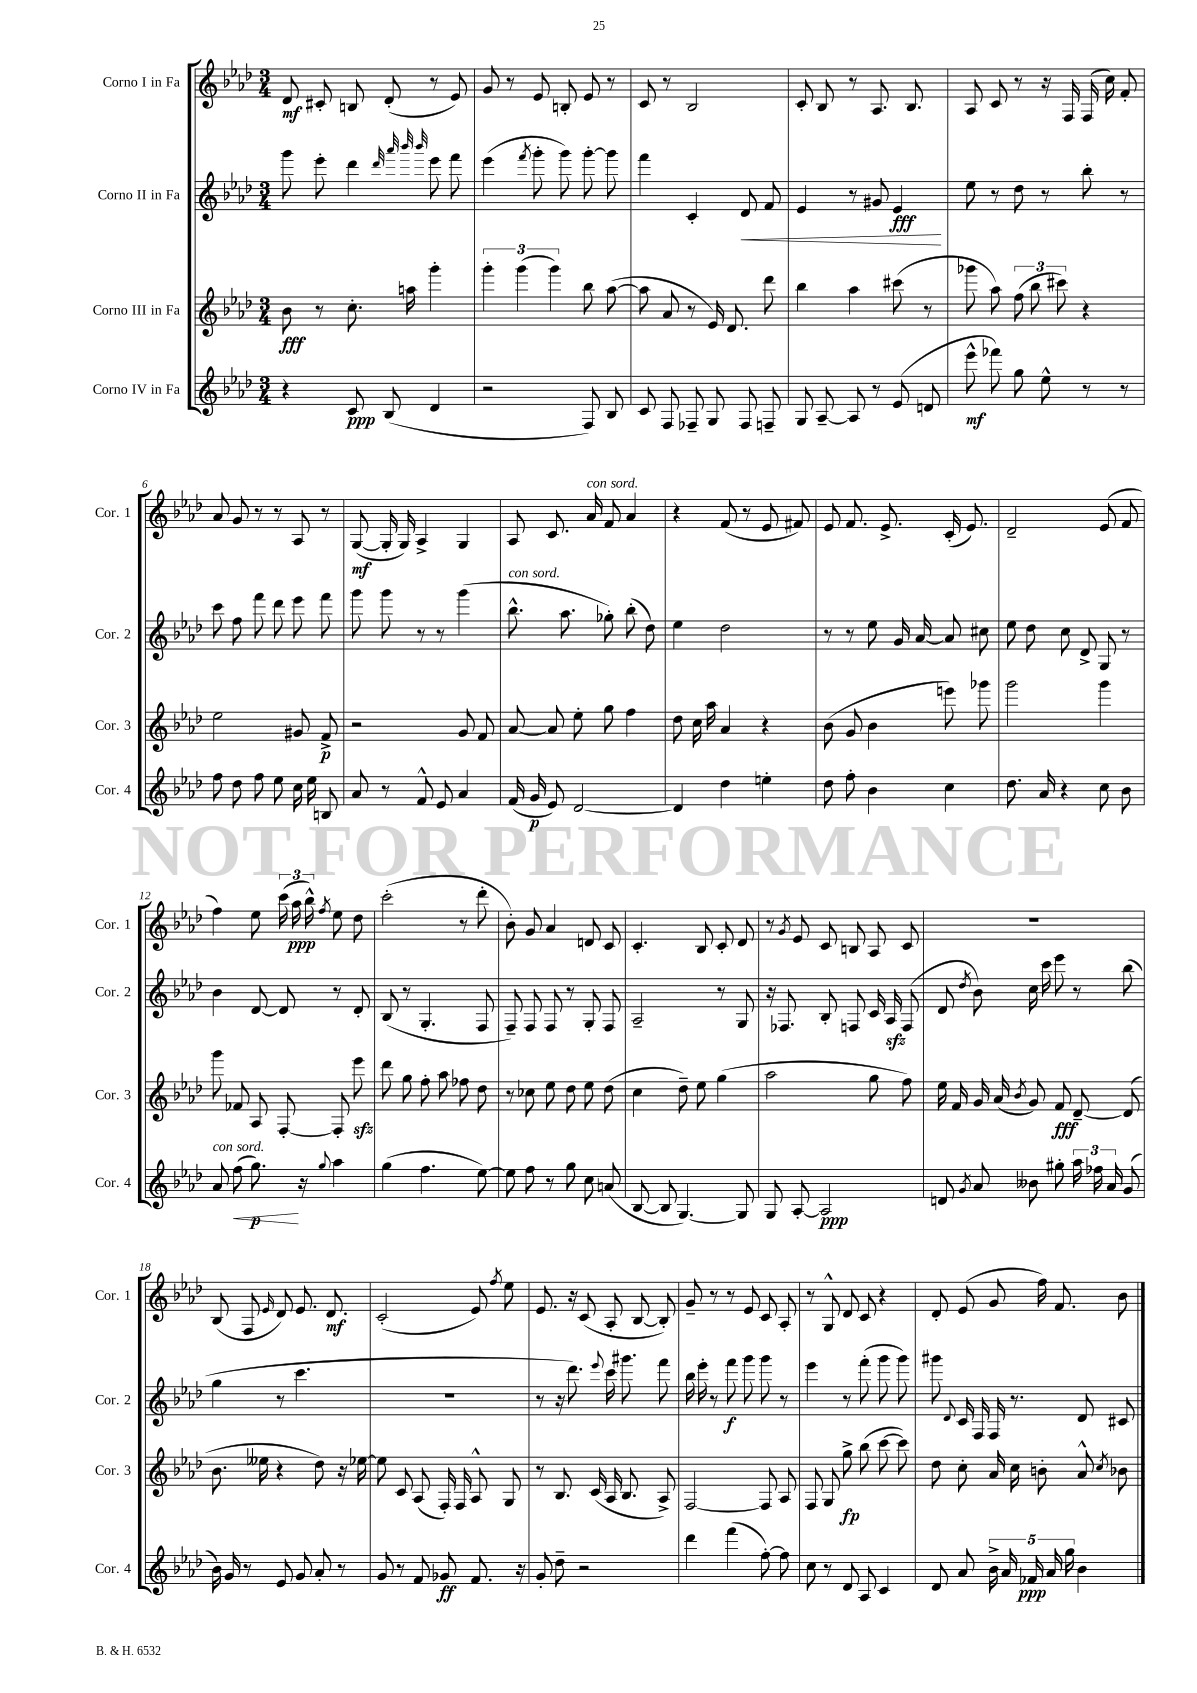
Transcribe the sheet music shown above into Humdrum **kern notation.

**kern	**kern	**kern	**kern
*staff4	*staff3	*staff2	*staff1
*clefG2	*clefG2	*clefG2	*clefG2
*k[b-e-a-d-]	*k[b-e-a-d-]	*k[b-e-a-d-]	*k[b-e-a-d-]
*M3/4	*M3/4	*M3/4	*M3/4
4r	8b-	8ggg	8d-
.	8r	8eee-'	8c#'
8c	8.cc'	4ddd-	8B
(8B-	.	.	(8d-'
.	16aa	.	.
.	.	32qqddd-	.
.	.	32qqaaa-	.
.	.	32qqbbb-	.
.	.	32qqbbb-	.
4d-	4ggg'	8eee-	8r
.	.	8fff	8e-)
=	=	=	=
2r	6ggg'	(4eee-	8g
.	.	.	8r
.	(6ggg	.	.
.	.	8qfff	.
.	.	8ggg'	8e-
.	6ggg)	.	.
.	.	8ggg)	8B'
8F)	8bb-	[8ggg'	8e-
8B-	([8aa-	8ggg]	8r
=	=	=	=
8c	8aa-]	4fff	8c
8F	8a-	.	8r
8F-~	8r	4c'	2B-
8G	16e-)	.	.
.	8.d-	.	.
8F-	.	8d-	.
8F~	8ddd-	8f	.
=	=	=	=
8G	4bb-	4e-	8c'
[8A-~	.	.	8B-
8A-]	4aa-	8r	8r
8r	.	8g#	8.A-
(8e-	(8ccc#	4e-	.
.	.	.	8.B-
8d	8r	.	.
=	=	=	=
8eee-^^	8ggg-	8ee-	8A-
8fff-)	8aa-)	8r	8c
8gg	(12ff	8dd-	8r
.	12bb-	.	.
8ee-^^	.	8r	16r
.	12ccc#)	.	.
.	.	.	16F
8r	4r	8bb-'	(16F
.	.	.	16cc)
8r	.	8r	8f'
=	=	=	=
8ff	2ee-	8ccc	8a-
8dd-	.	8ff	8g
8ff	.	8fff	8r
8ee-	.	8ddd-	8r
16cc	8g#	8eee-	8A-
16ee-	.	.	.
8B	8f^	8fff	8r
=	=	=	=
8a-	2r	8ggg	([8G
8r	.	8ggg	16G']
.	.	.	16G)
8f^^	.	8r	4A-^
8e-	.	8r	.
4a-	8g	(4ggg	4G
.	8f	.	.
=	=	=	=
(16f	[8a-	8.bb-^^	8A-
16g	.	.	.
8e-)	8a-]	.	8.c
.	.	8.aa-	.
[2d-	8ee-'	.	.
.	.	.	16a-
.	8gg	8gg-')	8f
.	4ff	(8bb-'	4a-
.	.	8dd-)	.
=	=	=	=
4d-]	8dd-	4ee-	4r
.	16cc	.	.
.	16aa-	.	.
4dd-	4a-	2dd-	(8f
.	.	.	8r
4ee'	4r	.	8e-
.	.	.	8f#)
=	=	=	=
8dd-	(8b-	8r	8e-
8ff'	8g	8r	8.f
4b-	4b-	8ee-	.
.	.	.	8.e-^
.	.	16g	.
.	.	[16a-	.
4cc	8eee)	8a-]	(16c'
.	.	.	8.e-)
.	8ggg-	8cc#	.
=	=	=	=
8.dd-	2ggg	8ee-	2d-~
.	.	8dd-	.
16a-	.	.	.
4r	.	8cc	.
.	.	8d-^	.
8cc	4ggg	8G	(8e-
8b-	.	8r	8f
=	=	=	=
8a-	8ggg	4b-	4ff)
(8ff	8f-	.	.
8.gg)	8A-	[8d-	8ee-
.	[8F'	8d-]	(24ccc
.	.	.	24aa-
16r	.	.	.
.	.	.	24bb-^^)
8qqgg	.	.	8qff
4aa-	8F']	8r	8ee-
.	8eee-	8d-'	8dd-
=	=	=	=
(4gg	8ddd-	(8B-	(2ccc'
.	8gg	8r	.
4.ff	8ff'	4.G'	.
.	8aa-	.	.
.	8ff-	.	8r
[8ee-)	8dd-	8F	8ddd-'
=	=	=	=
8ee-]	8r	8F~)	8b-')
8ff	8cc-	8F	8g
8r	8ee-	8F	4a-
8gg	8dd-	8r	.
8cc	8ee-	8G'	8d
(8a	(8dd-	8F	8c
=	=	=	=
[8B-	4cc	2A-~	4.c'
8B-]	.	.	.
[4.G)	8dd-~)	.	.
.	8ee-	.	8B-
.	(4gg	8r	8c'
8G]	.	8G	8d-
=	=	=	=
8G	2aa-	16r	8r
.	.	8.F-	.
.	.	.	8qg
[8A-'	.	.	8e-
2A-]	.	8B-'	8c
.	.	8F	8B
.	8gg	16c	8A-
.	.	16A-	.
.	8ff)	(8F	8c
=	=	=	=
8d	16ee-	8d-	2.r
.	16f	.	.
8qg	.	8qdd-	.
8a-	16g	8b-)	.
.	(16a-	.	.
.	8qb-	.	.
8b--	8g)	16cc	.
.	.	16ccc	.
8gg#'	8f	8eee-	.
24aa-	[8d-~	8r	.
24ff-	.	.	.
24a-	.	.	.
(8g	(8d-]	(8bb-	.
=	=	=	=
16b-)	8.b-	4gg	(8B-
16g	.	.	.
8r	.	.	8F
.	16ee--	.	.
.	.	.	16qqe-
8e-	4r	8r	8d-)
8g	.	4.ccc	8.e-
8a-'	8dd-)	.	.
.	.	.	8.d-
8r	16r	.	.
.	[16ee-	.	.
=	=	=	=
8g	8ee-]	2.r	(2c'
8r	8c	.	.
8f	(8A-	.	.
8g-	16F')	.	.
.	16F	.	.
8.f	8A-^^	.	8e-)
.	.	.	8qff
.	8G	.	8ee-
16r	.	.	.
=	=	=	=
8g'	8r	8r	8.e-
8dd-~	8.B-	16r	.
.	.	8.ddd-)	16r
2r	.	.	(8c
.	(16c	.	.
.	.	8qqeee-	.
.	16A-	16ccc	8A-'
.	8.B-	8.ggg#	.
.	.	.	[8B-
.	8A-^)	8fff	8B-'])
=	=	=	=
4ddd-	[2F	16bb-	8g~
.	.	16eee-'	.
.	.	8r	8r
(4fff	.	8fff	8r
.	.	8ggg	8e-
[8ff')	8F]	8ggg	8c
8ff]	8A-	8r	8A-'
=	=	=	=
8cc	8F	4eee-	8r
8r	8G	.	8G^^
8d-	8gg^	8r	8d-
8A-	(8bb-	(8fff'	8c
4c	[8ccc	8ggg	4r
.	8ccc])	8ggg)	.
=	=	=	=
8d-	8dd-	8ggg#	8d-'
.	.	8qqd-	.
8a-	8cc'	16c	(8e-
.	.	16F	.
20b-^	16a-	16F	8g
20a-	.	.	.
.	16cc	8.r	.
20f-	.	.	.
.	8b'	.	16ff)
20a-	.	.	.
.	.	.	8.f
20gg	.	.	.
4b-	8a-^^	8d-	.
.	8qcc	.	.
.	8b-	8c#	8b-
==	==	==	==
*-	*-	*-	*-
